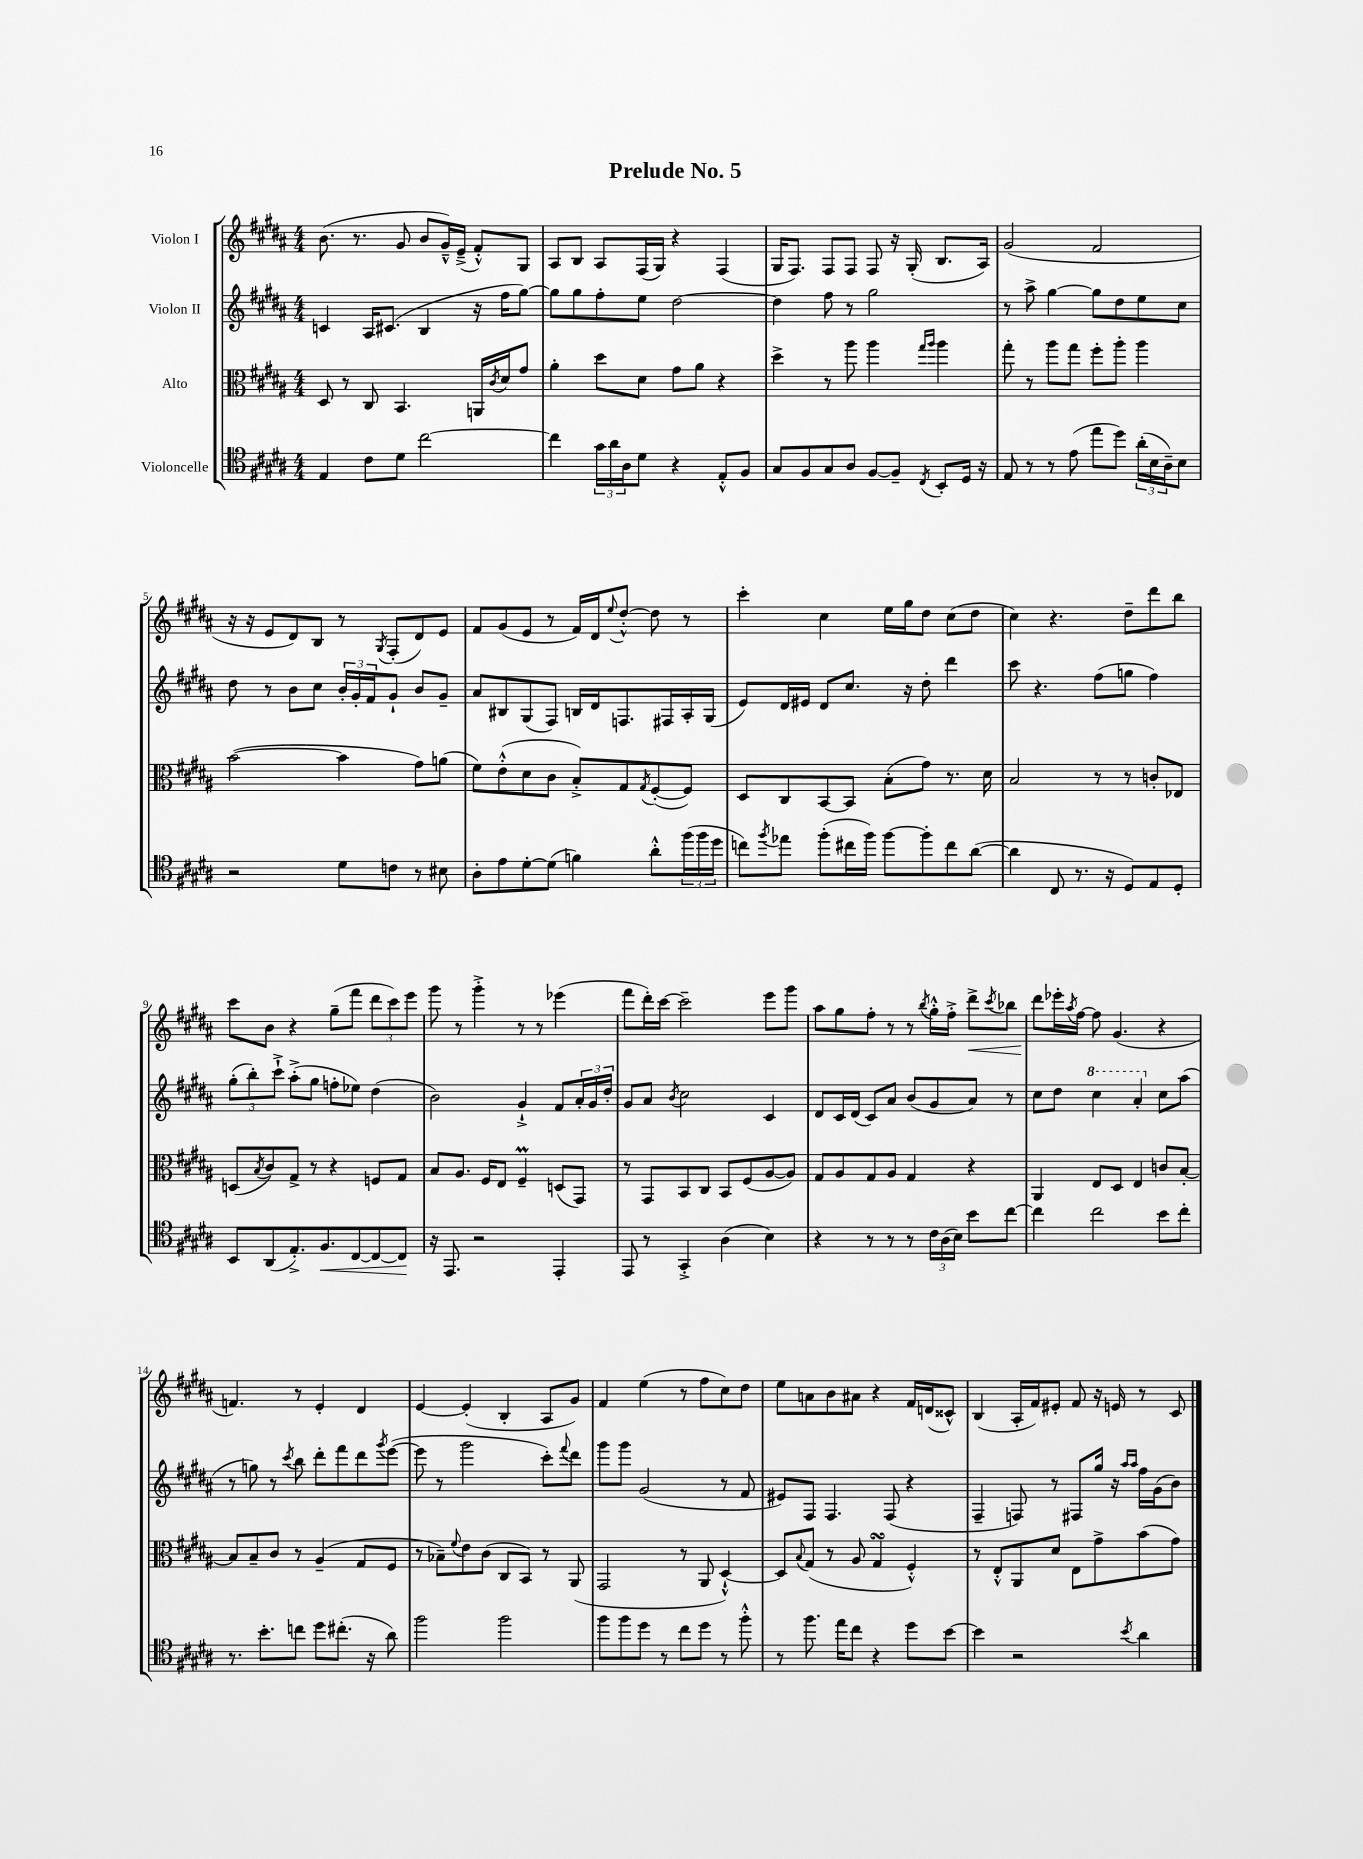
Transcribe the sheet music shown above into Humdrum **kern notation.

**kern	**kern	**kern	**kern
*staff4	*staff3	*staff2	*staff1
*clefC4	*clefC3	*clefG2	*clefG2
*k[f#c#g#d#a#]	*k[f#c#g#d#a#]	*k[f#c#g#d#a#]	*k[f#c#g#d#a#]
*M4/4	*M4/4	*M4/4	*M4/4
4E	8D#	4c	(8.b
.	8r	.	.
.	.	.	8.r
8c#	8C#	16A#	.
.	.	(8.c#	.
8d#	4.BB	.	8g#
[2cc#	.	4B	8b
.	.	.	16g#~^^)
.	.	.	(16e~^
.	16AA	16r	8f#'^^)
.	8qc#	.	.
.	16d#	16ff#	.
.	8g#	[8gg#)	8G#
=	=	=	=
4cc#]	4a#'	8gg#]	8A#
.	.	8gg#	8B
24g#	8dd#	8ff#'	8A#
24a#	.	.	.
24A#	.	.	.
8d#	8d#	8ee	(16F#
.	.	.	16G#)
4r	8g#	[2dd#	4r
.	8a#	.	.
8E'^^	4r	.	(4F#
8F#	.	.	.
=	=	=	=
8G#	4dd#^	4dd#]	16G#
.	.	.	8.F#)
8F#	.	.	.
8G#	8r	8ff#	8F#
8A#	8aa#	8r	8F#
[8F#	4aa#	2gg#	8F#
8F#~]	.	.	16r
.	.	.	(16G#'
.	16qqgg#	.	.
8qC#	16qqaa#	.	.
8BB'	4aa#	.	8.B
16D#	.	.	.
16r	.	.	16A#)
=	=	=	=
8E	8gg#'	8r	(2g#
8r	8r	8aa#^	.
8r	8aa#	[4gg#	.
(8e	8gg#	.	.
8ee	8ff#'	8gg#]	2f#
8dd#)	8aa#'	8dd#	.
(24a#'	4aa#	8ee	.
24B	.	.	.
24A#~)	.	.	.
8B	.	8cc#	.
=	=	=	=
2r	([2b	8dd#	16r
.	.	.	16r
.	.	8r	8e
.	.	8b	8d#)
.	.	8cc#	8B
8d#	4b]	24b'	8r
.	.	24g#'	.
.	.	24f#	.
.	.	.	8qG#
8c	.	8g#`	(8F#'
8r	8g#)	8b	8d#)
8B#	(8a	8g#~	8e
=	=	=	=
8A#'	8f#)	8a#	8f#
8e	(8e'^^	8B#	(8g#
[8d#'	8d#	(8G#	8e
(8d#]	8c#	8F#)	8r
4f)	8B'^)	16B	16f#)
.	.	16d#	16d#
.	.	.	8qqee
.	8G#	8.F	[8dd#'^^
.	8qG#	.	.
8a#'^^	([8F#'	.	8dd#]
.	.	16F#	.
(24ff#	8F#])	16A#'	8r
24ff#	.	.	.
.	.	(16G#	.
24dd#	.	.	.
=	=	=	=
8cc)	8D#	8e)	4ccc#'
8qff#	.	.	.
8ee-	8C#	16d#	.
.	.	16e#	.
(8ff#'	[8BB	8d#	4cc#
16cc#	8BB]	8.cc#	.
16ff#)	.	.	.
[8ff#	(8B'	.	16ee
.	.	16r	16gg#
8ff#']	8g#)	8dd#'	8dd#
8cc#	8.r	4ddd#	(8cc#
([8a#	.	.	8dd#
.	16d#	.	.
=	=	=	=
4a#]	2B	8ccc#	4cc#)
.	.	4.r	.
8C#	.	.	4.r
8.r	.	.	.
.	8r	(8ff#	.
16r	.	.	.
8D#)	8r	8gg	8dd#~
8E	8c'	4ff#)	8ddd#
8D#'	8E-	.	8bb
=	=	=	=
8BB	(8D	(12gg#'	8ccc#
.	.	12bb')	.
.	8qB	.	.
(8AA#	8c#)	.	8b
.	.	12ccc#`^	.
8.E'^)	8G#^	(8aa#'^	4r
.	8r	8gg#	.
8.F#	.	.	.
.	4r	8ff'	(8gg#~
[8C#	.	8ee-)	8fff#
8C#_	8F	(4dd#	12ddd#
.	.	.	12ccc#)
8C#]	8G#	.	.
.	.	.	12eee
=	=	=	=
16r	8B	2b)	8ggg#
8.EE	.	.	.
.	8.A#	.	8r
2r	.	.	4ggg#'^
.	16F#	.	.
.	8E	.	.
.	4F#~	4g#`^	8r
.	.	.	8r
4EE'	(8D	8f#	(4eee-
.	8GG#)	24a#'	.
.	.	24g#	.
.	.	24dd#'	.
=	=	=	=
8EE	8r	8g#	8fff#
8r	8GG#	8a#	16ddd#')
.	.	.	[16ccc#
.	.	8qb	.
4GG#'^	8BB	2cc#	2ccc#~]
.	8C#	.	.
(4A#	8BB	.	.
.	(8F#	.	.
4B)	[8A#	4c#	8eee
.	8A#])	.	8ggg#
=	=	=	=
4r	8G#	8d#	8aa#
.	8A#	16c#	8gg#
.	.	(16d#	.
8r	8G#	8c#)	8ff#'
8r	8A#	8a#	8r
8r	4G#	(8b	8r
.	.	.	8qbb
24c#	.	8g#	16gg#'^^
(24A#	.	.	.
.	.	.	16ff#'^
24B)	.	.	.
8b	4r	8a#)	8ddd#^
.	.	.	8qccc#
[8cc#	.	8r	8bb-
=	=	=	=
4cc#]	4AA#	8cc#	8ddd#
.	.	8dd#	16eee-'
.	.	.	8qaa#
.	.	.	[16ff#
2cc#	8E	4ccc#	8ff#]
.	8D#	.	(4.g#
.	4E	4aa#'	.
8b	8c	8cc#	4r
8cc#'	[8B'	(8aa#	.
=	=	=	=
8.r	8B]	8r	4.f)
.	8B~	8gg)	.
8.b'	.	.	.
.	8c#	8r	.
.	.	8qccc#	.
8cc	8r	8bb	8r
8dd#	(4A#~	8ddd#'	4e'
(8.cc#'	.	8fff#	.
.	8G#	8ddd#	4d#
16r	.	.	.
.	.	8qggg#	.
8a#)	8F#	([8eee	.
=	=	=	=
2ff#	8r	8eee]	[4e
.	8B-~)	8r	.
.	8qqf#	.	.
.	8e	2ggg#	(4e']
.	(8c#	.	.
2ff#	8C#	.	4B'
.	8BB)	.	.
.	8r	8ccc#')	8A#
.	.	8qqfff#	.
.	(8AA#	8ddd#	8g#)
=	=	=	=
8ff#	2GG#	8ggg#	4f#
8ff#	.	8ggg#	.
8dd#	.	(2g#	(4ee
8r	.	.	.
8cc#	8r	.	8r
8dd#	8AA#	.	8ff#
8r	[4D#`^^)	8r	8cc#)
8ff#'^^	.	8f#	8dd#
=	=	=	=
8r	8D#]	8e#)	8ee
.	8qqB	.	.
8.ff#	(8G#	8F#	8a
.	8r	4.F#	8b
16ee	.	.	.
8cc#	8A#	.	8a#
4r	4G#	.	4r
.	.	(8F#	.
8dd#	4F#'^^)	4r	16f#
.	.	.	(16d
[8b	.	.	8c##^^)
=	=	=	=
4b]	8r	4F#~	(4B
.	8E'^^	.	.
2r	8AA#	8F)	16A#'
.	.	.	16f#)
.	8d#	8r	8e#'
.	8E	8F#	8f#
.	8g#^	16gg#	16r
.	.	16r	16e
.	.	16qqaa#	.
8qb	.	16qqaa#	.
4a#	(8b	16ff#	8r
.	.	(16g#	.
.	8g#)	8b)	8c#
==	==	==	==
*-	*-	*-	*-
